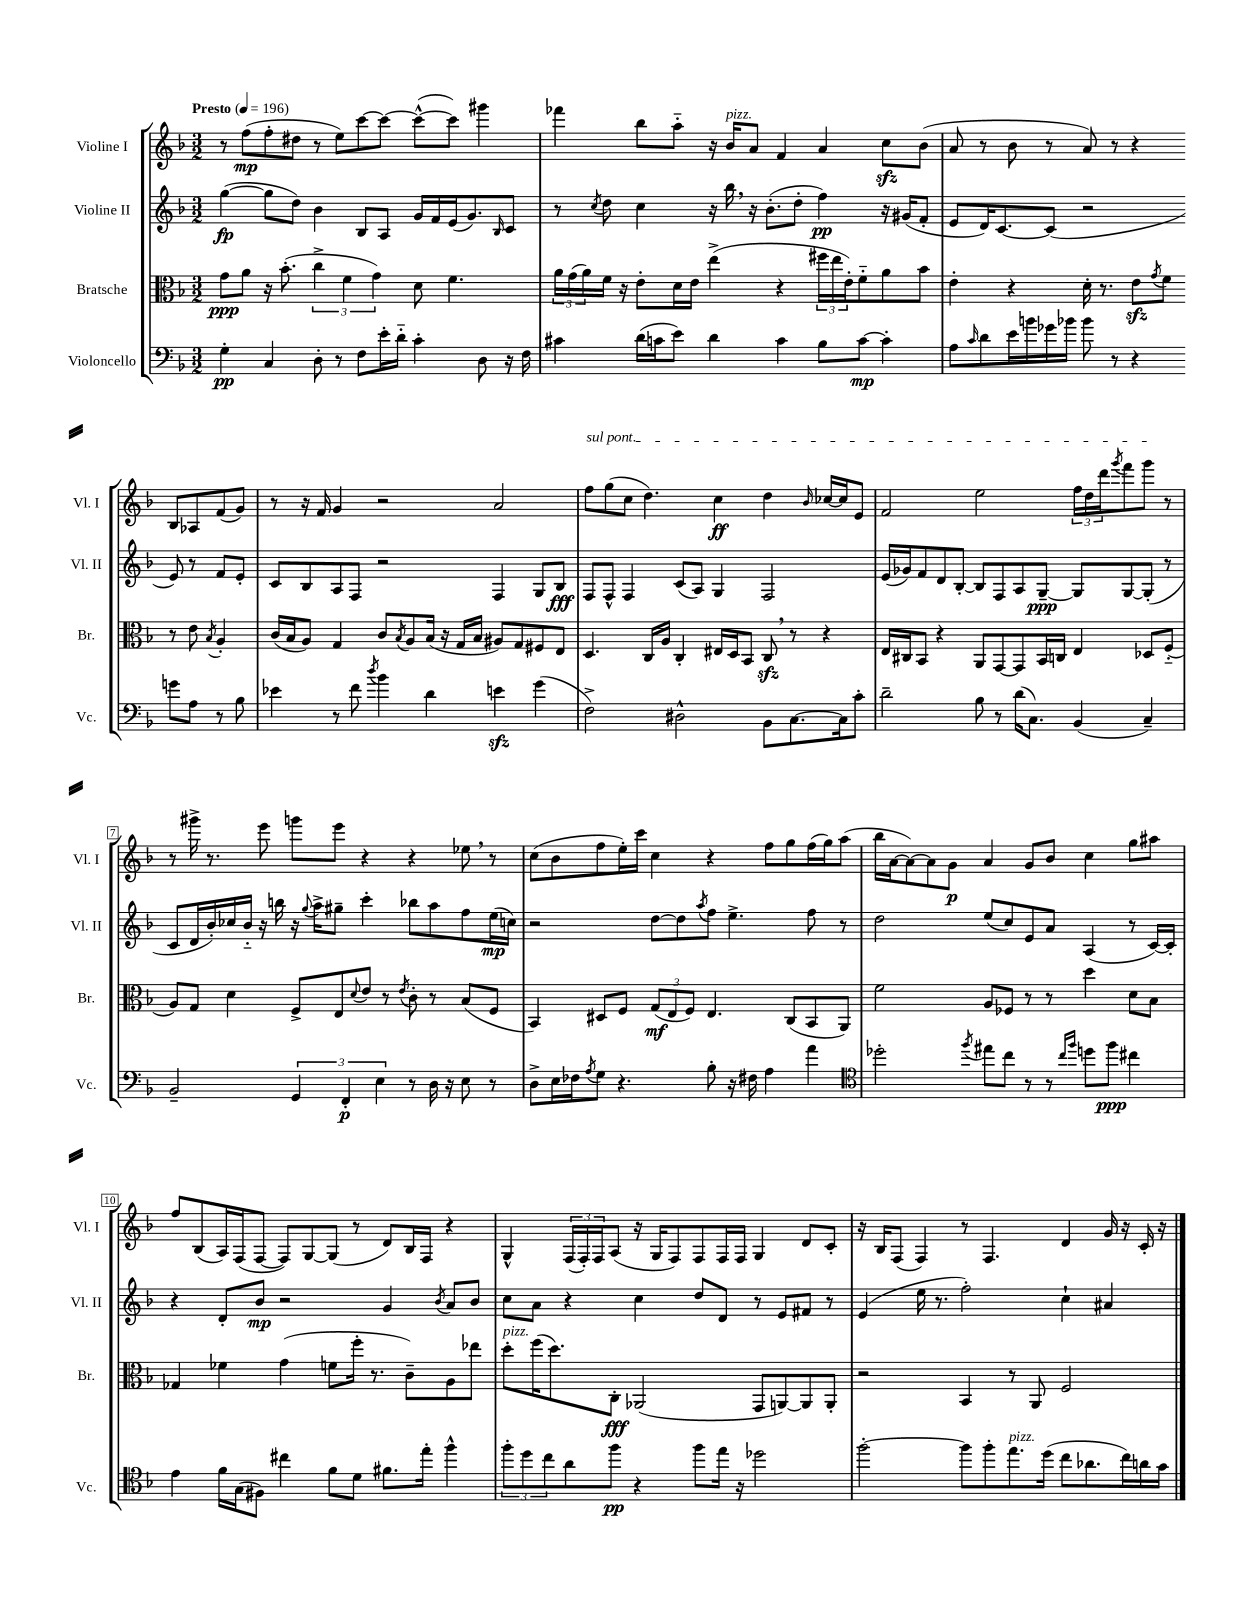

**kern	**kern	**kern	**kern
*staff4	*staff3	*staff2	*staff1
*clefF4	*clefC3	*clefG2	*clefG2
*k[b-]	*k[b-]	*k[b-]	*k[b-]
*M3/2	*M3/2	*M3/2	*M3/2
*MM196	*MM196	*MM196	*MM196
4G'	8g	([4gg	8r
.	8a	.	(8ff
4C	16r	8gg]	8ff'
.	(8.b-'	.	.
.	.	8dd)	8dd#
8D'	6cc^	4b-	8r
8r	.	.	8ee)
.	6f	.	.
8F	.	8B-	[8ccc
.	6g)	.	.
16e'	.	8A	8ccc_
16d'~	.	.	.
4c'	8d	16g	(8ccc^^_
.	.	16f	.
.	4.f	(16e	8ccc])
.	.	8.g)	.
8D	.	.	4ggg#
.	.	16qqB-	.
16r	.	8c	.
16F	.	.	.
=	=	=	=
4c#	24a	8r	4fff-
.	(24g	.	.
.	24a)	.	.
.	.	8qcc	.
.	16f	8dd	.
.	16r	.	.
(16d	8e'	4cc	8bb-
16c	.	.	.
8e)	16d	.	8aa'~
.	16e	.	.
4d	(4ee^	16r	16r
.	.	16bb-	16b-
.	.	16r	8a
.	.	(8.b-'	.
4c	4r	.	4f
.	.	8dd'	.
8B-	24ff#	4ff)	4a
.	24ee	.	.
.	24e')	.	.
[8c	8f'~	.	.
4c']	8a	16r	8cc
.	.	(16g#	.
.	8b-	8f'	(8b-
=	=	=	=
8A	4e'	8e	8a
16qqc	.	.	.
8d	.	16d)	8r
.	.	[8.c	.
16e	4r	.	8b-
16b	.	.	.
16g-	.	(8c]	8r
16b-	.	.	.
8b-	16d'	2r	8a)
.	8.r	.	.
8r	.	.	8r
4r	8e	.	4r
.	8qg	.	.
.	8f	.	.
8g	8r	8e)	8B-
8A	8e	8r	8A-
.	8qB-	.	.
8r	4A'	8f	(8f
8B-	.	8e'	8g)
=	=	=	=
4e-	(16c	8c	8r
.	16B-	.	.
.	8A)	8B-	16r
.	.	.	16f
8r	4G	8A	4g
8f	.	8F	.
8qdd	.	.	.
4b-	8c	2r	2r
.	8qB-	.	.
.	8A	.	.
4d	(16B-	.	.
.	16r	.	.
.	16G	.	.
.	16B-	.	.
4e	8A#)	4F	2a
.	8G	.	.
(4g	8F#	8G	.
.	8E	8B-	.
=	=	=	=
2F^)	4.D	8F	8ff
.	.	8F^^	(8gg
.	.	4F	8cc
.	16C	.	4.dd)
.	16A	.	.
2D#^^	4C'	(8c	.
.	.	8A)	.
.	16E#	4G	4cc
.	16D	.	.
.	8BB-	.	.
8BB-	8C	2F	4dd
[8.C	8r	.	.
.	.	.	16qqb-
.	4r	.	[16cc-
16C]	.	.	16cc-]
8c'	.	.	8e
=	=	=	=
2d~	16E	(16e	2f
.	16C#	16g-)	.
.	8BB-	8f	.
.	4r	8d	.
.	.	[8B-'	.
8B-	8AA	8B-]	2ee
8r	[8GG	8F	.
(16d	8GG]	8A	.
8.C)	.	.	.
.	16BB-	[8G~	.
.	16C	.	.
(4BB-	4E	8G]	24ff
.	.	.	24dd
.	.	.	24ddd
.	.	.	8qggg
.	.	[8G	8fff
4C~)	8D-	(8G']	8ggg
.	(8F'~	8r	8r
=	=	=	=
2BB-~	8A)	8c	8r
.	8G	16d	16ggg#^
.	.	16b-')	8.r
.	4d	16cc-	.
.	.	16b-'~	.
.	.	16r	8eee
.	.	16bb	.
6GG	8F^	16r	8ggg
.	.	8qqgg	.
.	.	16aa^	.
.	8E	8gg#~	8eee
6FF'	.	.	.
.	8qqd	.	.
.	8e	4ccc'	4r
6E	.	.	.
.	8r	.	.
.	8qe	.	.
8r	8c'	8bb-	4r
16D	8r	8aa	.
16r	.	.	.
8E	(8B-	8ff	8ee-
8r	8F	(16ee	8r
.	.	16cc)	.
=	=	=	=
8D^	4BB-)	2r	(8cc
16E	.	.	8b-
16F-	.	.	.
8qA	.	.	.
8G	8D#	.	8ff
4.r	8F	.	16ee')
.	.	.	16ccc
.	(12G	[8dd	4cc
.	12E	.	.
.	.	8dd]	.
.	12F)	.	.
.	.	8qaa	.
8B-'	4.E	8ff	4r
16r	.	4.ee^	.
16F#	.	.	.
4A	.	.	8ff
.	(8C	.	8gg
4a	8BB-	8ff	(16ff
.	.	.	16gg)
.	8AA)	8r	(8aa
=	=	=	=
*clefC4	*	*	*
2dd-'	2f	2dd	16bb-
.	.	.	[16a
.	.	.	8a_)
.	.	.	8a]
.	.	.	8g
8qff	.	.	.
8ee#	8A	(8ee	4a
8cc	8F-	8cc)	.
8r	8r	8e	8g
8r	8r	8a	8b-
16qqcc	.	.	.
16qqff	.	.	.
8dd	4dd	(4A	4cc
8ff	.	.	.
4cc#	8d	8r	8gg
.	8B-	[16c)	8aa#
.	.	16c']	.
=	=	=	=
4e	4G-	4r	8ff
.	.	.	(8B-
16f	4f-	8d'	16A)
(16G	.	.	(16F
8F#)	.	8b-	[8F
4cc#	(4g	2r	8F])
.	.	.	[8G
8f	8f	.	(8G]
8d	16ff'	.	8r
.	8.r	.	.
8.f#	.	4g	8d)
.	8c~)	.	16B-
16ee'	.	.	16F
.	.	8qb-	.
4ff^^	8A	8a	4r
.	8ee-	8b-	.
=	=	=	=
12ff'	8dd'	8cc	4G^^
12dd	.	.	.
.	(16ff	8a	.
12cc	.	.	.
.	8.dd)	.	.
8a	.	4r	(24F
.	.	.	24F')
.	.	.	24F
8ff	8C'	.	(8A
4r	(2AA-	4cc	16r
.	.	.	16G
.	.	.	8F)
8ff	.	8dd	8F
16ee	.	8d	16F
16r	.	.	16F
2dd-	8GG	8r	4G
.	[8AA)	8e	.
.	8AA]	8f#	8d
.	8AA'	8r	8c'
=	=	=	=
[2ff'	2r	(4e	16r
.	.	.	16B-
.	.	.	(8F
.	.	16ee	4F)
.	.	8.r	.
8ff]	4BB-	2ff')	8r
8ff'	.	.	4.F
8.ee	8r	.	.
.	8AA	.	.
(16dd	.	.	.
8cc	2F	4cc`	4d
8.a-	.	.	.
.	.	4a#	16g
16cc)	.	.	16r
16a	.	.	16c'
16g	.	.	16r
==	==	==	==
*-	*-	*-	*-
